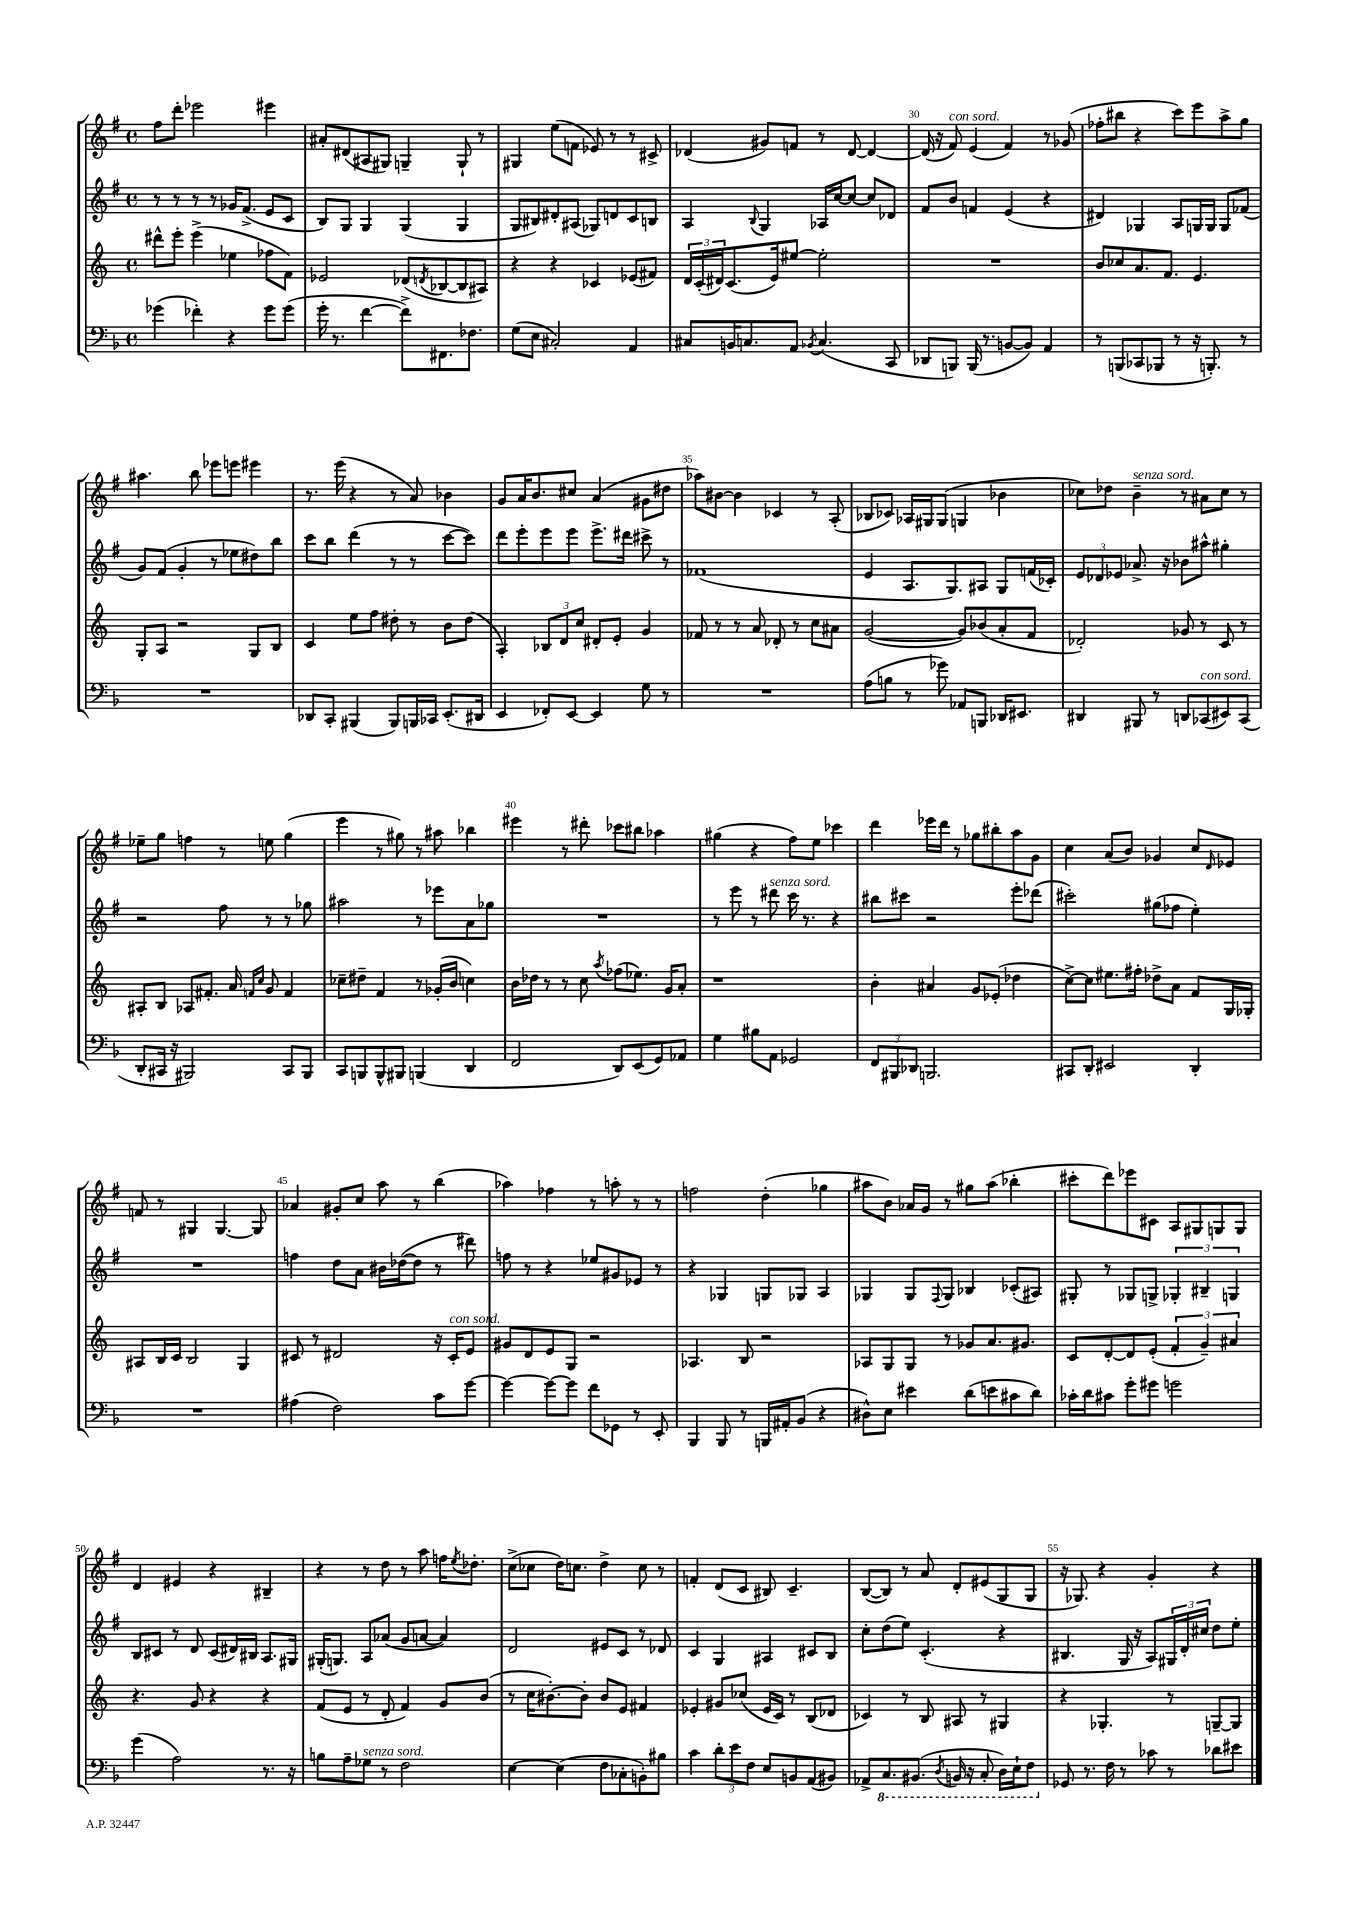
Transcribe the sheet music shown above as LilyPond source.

<<
\new StaffGroup <<
\new Staff = "s0" {
    \clef treble \key g \major \defaultTimeSignature \time 4/4
    fis''8 d'''8-. ees'''2 eis'''4 |
    ais'8-. dis'8( ais8 gis8) g4-- g8-! r8 |
    gis4 e''8( f'8 ees'8) r8 r8 cis'8-> |
    des'4( gis'8) f'8 r8 des'8~ des'4~ |
    des'16( r16 fis'8^\markup { \italic "con sord." }) e'4( fis'4) r8 ges'8( |
    fes''8-. bis''8 r4 c'''8) e'''8 a''8-> g''8 |
    ais''4. b''8 ees'''8 e'''8 eis'''4 |
    r8. e'''16( r4 r8 a'8) bes'4 |
    g'8 a'16 b'8. cis''8 a'4( gis'8 dis''8 |
    aes''8) bis'8~ bis'4 ces'4 r8 a8-.( |
    bes8 ces'8) aes16 gis16 gis8( g4 bes'4 |
    ces''8) des''8 b'4--^\markup { \italic "senza sord." } r8 ais'8 ces''8 r8 |
    ees''8-- g''8 f''4 r8 e''8 g''4( |
    e'''4 r8 gis''8) r8 ais''8 bes''4 |
    eis'''4 r8 dis'''8-. ces'''8 bis''8 aes''4 |
    gis''4( r4 fis''8) e''8 ces'''4 |
    d'''4 ees'''16 d'''16 r8 ges''8 bis''8-. a''8 g'8 |
    c''4 a'8( b'8) ges'4 c''8 \grace { d'16 } ees'8 |
    f'8 r8 gis4 gis4.~ gis8 |
    aes'4 gis'8-. c''8 a''8 r8 b''4( |
    aes''4) fes''4 r8 a''8-. r8 r8 |
    f''2 d''4-.( ges''4 |
    ais''8 b'8) aes'16 g'16 r8 gis''8 ais''8( bes''4-. |
    cis'''8-. d'''8) ees'''8 cis'8 a8 gis8 g8 g8 |
    d'4 eis'4 r4 bis4-- |
    r4 r8 d''8 r8 a''8 f''16 \acciaccatura { e''8 } des''8.-. |
    c''8->( ces''8 d''16) c''8. d''4-> c''8 r8 |
    f'4-. d'8( c'8 bis8) c'4.-- |
    b8~( b8) r8 a'8 d'8-. eis'8( g8 g8 |
    r16 ges8.) r4 g'4-. r4 \bar "|." |
}
\new Staff = "s1" {
    \clef treble \key g \major \defaultTimeSignature \time 4/4
    r8 r8 r8 r8 ges'16 fis'8.->( e'8 c'8 |
    b8) g8 g4 g4( g4 |
    g8 bis8) dis'8-. ais8( ges8) d'8 c'8 b8 |
    a4 \appoggiatura { b8 } g4 aes16 c''16~ c''8~ c''8 des'8 |
    fis'8 b'8 f'4 e'4( r4 |
    dis'4) ges4 a8 g16 g16 g8 fes'8( |
    g'8) fis'8( g'4-. r8 ees''8 dis''8) b''8 |
    c'''8 b''8 d'''4( r8 r8 c'''8~ c'''8) |
    d'''8 e'''8-. e'''8 e'''8 e'''8.-> dis'''16 cis'''8-> r8 |
    fes'1( |
    e'4 a8. g8.) ais8 g8 f'16( ces'16-.) |
    \tuplet 3/2 { e'8 des'8 ees'8 } aes'8.-> r16 bes'8 ais''8-^ gis''4-. |
    r2 fis''8 r8 r8 ges''8 |
    ais''2 r8 ees'''8 a'8 ges''8 |
    R1 |
    r8 e'''8 r8 dis'''8^\markup { \italic "senza sord." } c'''16 r8. r4 |
    bis''8 cis'''8 r2 e'''8-. des'''8( |
    cis'''2-.) gis''8( fes''8 e''4-.) |
    R1 |
    f''4 d''8 a'8 bis'16 des''16~( des''8 r8 dis'''8) |
    f''8 r8 r4 ees''8 gis'8 ees'8 r8 |
    r4 ges4 g8 ges8 a4 |
    ges4 ges8 \appoggiatura { fis8 } ges8 bes4 ces'8-.( ais8) |
    gis8-. r8 ges8 g8-> \tuplet 3/2 { ges4-. bis4-- g4 } |
    b8 cis'8 r8 d'8 cis'8( dis'16) bis16 a8. gis16 |
    gis16-.( g8.) a8 aes'8( g'8 a'8~ a'4) |
    d'2 eis'8 c'8 r8 des'8 |
    c'4 g4 ais4 cis'8 b8 |
    c''8-. d''8( e''8) c'4.-.( r4 |
    bis4. g16 r16 a8) \tuplet 3/2 { gis16 d'16-. cis''16 } d''8 e''8-. \bar "|." |
}
\new Staff = "s2" {
    \clef treble \key c \major \defaultTimeSignature \time 4/4
    dis'''8-^ e'''8-. e'''4->( ees''4 fes''8 f'8) |
    ees'2 des'8( \acciaccatura { d'8 } bes8~ bes8 ais8) |
    r4 r4 ces'4 ees'8( fis'8) |
    \tuplet 3/2 { d'16 c'16-.( dis'16) } c'8.( e'16) eis''8~ eis''2-. |
    R1 |
    b'8 ces''8 a'8. f'8. e'4. |
    g8-. a8 r2 g8 b8 |
    c'4 e''8 f''8 dis''8-. r8 b'8 dis''8( |
    a4-.) \tuplet 3/2 { bes8 d'8 c''8 } dis'8-. e'8-. g'4 |
    fes'8 r8 r8 a'8 des'8-. r8 c''8 ais'8 |
    g'2~( g'8) bes'8( a'8-. f'8 |
    des'2-.) ges'8 r8 c'8 r8 |
    ais8-. b8 aes8 fis'8.-. a'16 \grace { f'16 c''16 } g'8 f'4 |
    ces''8-- dis''8-- f'4 r8 ges'16-.( b'16 c''4) |
    b'16 des''16 r8 r8 c''8 \acciaccatura { a''8 } fes''8( ees''8.) g'16 a'8-. |
    r1 |
    b'4-. ais'4 g'8 ees'8-.( des''4 |
    c''8~->) c''8 eis''8. fis''16-. des''8-> a'8 f'8 g16 ges16-. |
    ais8 b16 c'16 b2 g4 |
    cis'8 r8 dis'2 r16 cis'16-.^\markup { \italic "con sord." } e'8 |
    gis'8 d'8 e'8 g8 r2 |
    aes4. b8 r2 |
    aes8 g8 g8 r8 ges'8 a'8. gis'8. |
    c'8 d'8~-. d'8 e'8-.( \tuplet 3/2 { f'4-. g'4--) ais'4 } |
    r4. g'8 r4 r4 |
    f'8( e'8 r8 d'8-. f'4) g'8 b'8( |
    r8 c''16 bis'8.~-.) bis'8-. bis'8 e'8 fis'4 |
    ees'4-. gis'8 ces''8( ees'16 c'16) r8 b8( des'8 |
    ces'4) r8 b8 ais8 r8 gis4 |
    r4 ges4.-. r8 g8~-- g8 \bar "|." |
}
\new Staff = "s3" {
    \clef bass \key f \major \defaultTimeSignature \time 4/4
    ges'4( fes'4-.) r4 ges'8 ges'8( |
    g'16-. r8. f'4~ f'8->) fis,8. fes8. |
    g8( e8 cis2-.) a,4 |
    cis8 b,16 c8. a,8 \acciaccatura { bes,8 } c4.( c,8 |
    des,8 b,,8) b,,16( r8. b,8~ b,8) a,4 |
    r8 b,,8( ces,8 bes,,8 r8 r16 b,,8.-.) r8 |
    R1 |
    des,8 c,8-. bis,,4( bis,,8) b,,16 ces,16 e,8.-.( dis,16 |
    e,4 fes,8-.) e,8~ e,4 g8 r8 |
    R1 |
    a8( b8 r8 ges'8) aes,8 b,,8 des,16 eis,8. |
    dis,4 bis,,8 r8 d,8 ces,8^\markup { \italic "con sord." }( eis,8) ces,8( |
    d,8-. cis,16 r16 bis,,2) cis,8 bis,,8 |
    c,8 b,,8 b,,8-^ bis,,8 b,,4( d,4 |
    f,2 d,8) e,8( g,8) aes,8 |
    g4 bis8 a,8 ges,2 |
    \tuplet 3/2 { f,8 bis,,8 des,8 } b,,2. |
    cis,8 d,8-. eis,2 d,4-. |
    R1 |
    ais4( f2) c'8 g'8~ |
    g'4~ g'8~ g'8 f'8 ges,8 r8 e,8-. |
    bes,,4 bes,,8 r8 b,,16 ais,16-. bes,8( r4 |
    dis8-^) e8 eis'4 d'8( e'8 cis'8 d'8) |
    ces'16-. d'16 cis'8 g'8-. gis'8 g'2 |
    g'4( a2) r8. r16 |
    b8 a8-- ges8^\markup { \italic "senza sord." } r8 f2 |
    e4~ e4( f8 ces8-. b,8-.) bis8 |
    c'4 \tuplet 3/2 { d'8-. e'8 f8 } e8 b,8 a,8( bis,8) |
    aes,8-> \ottava #-1 c,8. bis,,8.( \acciaccatura { d,8 } b,,16 r16 c,8-. d,16) e,16-! f,8 \ottava #0 |
    ges,8 r8. f16 r8 ces'8 r8 des'8 eis'8 \bar "|." |
}
>>
>>
\layout { \context { \Score currentBarNumber = #26 \override BarNumber.break-visibility = ##(#f #t #t) barNumberVisibility = #(every-nth-bar-number-visible 5) } }
